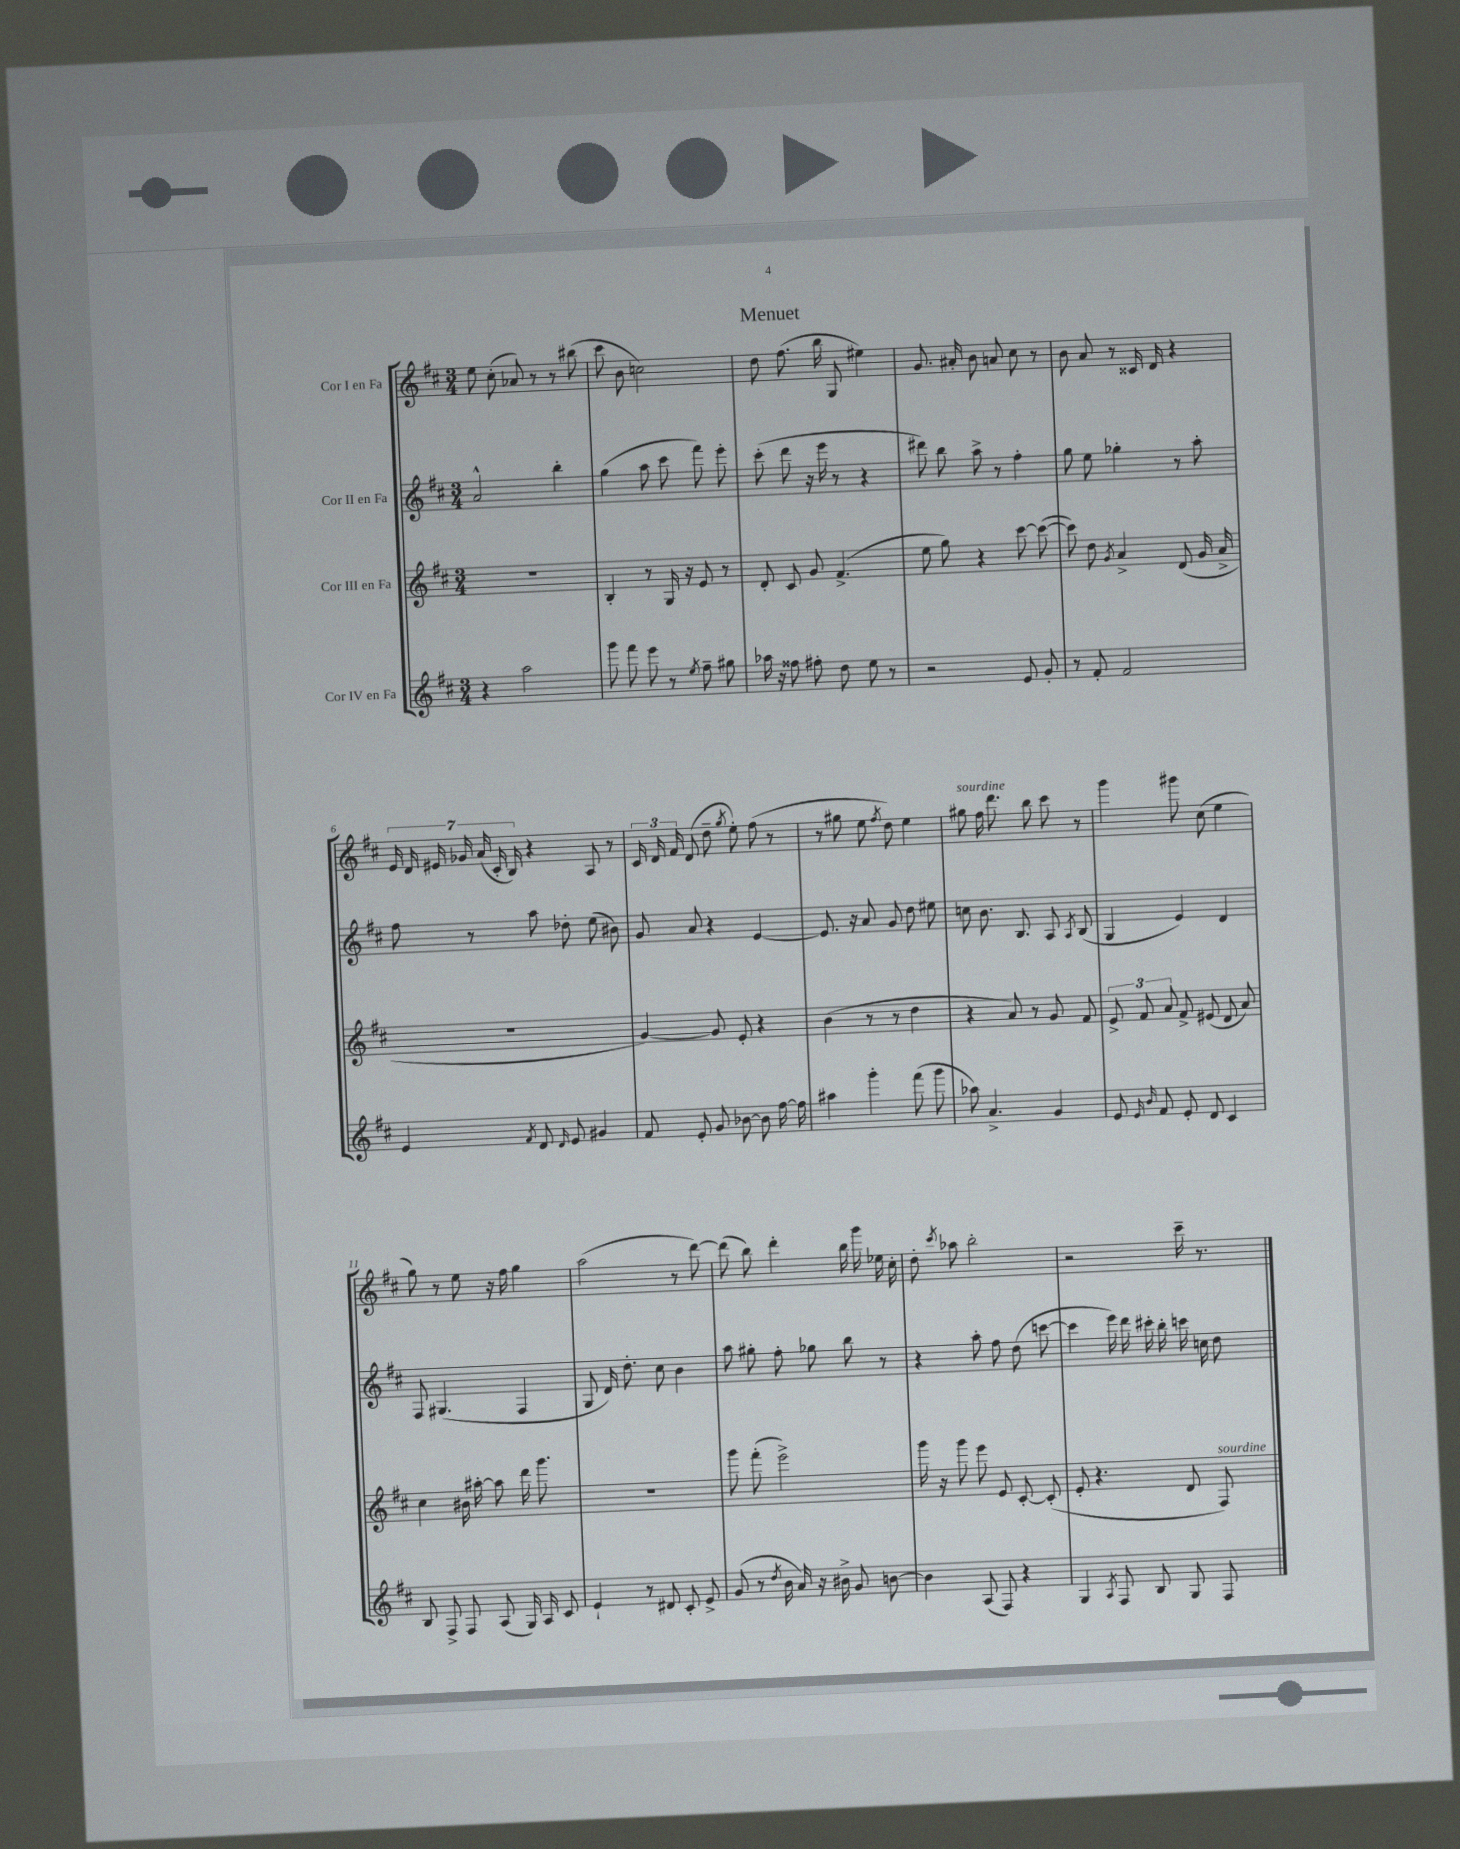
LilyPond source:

\header { title = "Menuet" }
<<
\new StaffGroup <<
\new Staff = "s0" \with { instrumentName = "Cor I en Fa" } {
    \clef treble \key d \major \numericTimeSignature \time 3/4
    \autoBeamOff e''8 cis''8-.( aes'8) r8 r8 bis''8( |
    cis'''8 b'8 c''2) |
    d''8 fis''8.( b''16 g8 eis''4) |
    g'8. ais'16-. b'8 a'8 cis''8 r8 |
    b'8 a'8 r8 cisis'16 d'16 r4 |
    \tuplet 7/4 { e'16 d'16 eis'16 ges'16 a'16( cis'16-. b16) } r4 a8 r8 |
    \tuplet 3/2 { cis'16 d'16 fis'16 } d'8( d''8-- \acciaccatura { g''8 } e''8-.) fis''8( r8 |
    r8 gis''8 e''8 \acciaccatura { fis''8 } d''8) e''4 |
    gis''8^\markup { \italic "sourdine" } fis''16 d'''8. b''8 cis'''8 r8 |
    g'''4 gis'''8 cis''8( e''4 |
    g''8) r8 e''8 r16 fis''16 g''4 |
    a''2( r8 d'''8~) |
    d'''8( b''8) d'''4-. b''16 g'''16 ees''16 cis''16-. |
    d''8-. \acciaccatura { cis'''8 } aes''8 b''2-. |
    r2 cis'''16-- r8. \bar "|." |
}
\new Staff = "s1" \with { instrumentName = "Cor II en Fa" } {
    \clef treble \key d \major \numericTimeSignature \time 3/4
    \autoBeamOff a'2-^ b''4-. |
    g''4( a''8 cis'''8 fis'''8) e'''8-. |
    cis'''8-.( d'''8 r16 e'''16 r8 r4 |
    dis'''8) b''8 a''8-> r8 fis''4-. |
    g''8 e''8 ges''4-. r8 a''8-. |
    fis''8 r8 a''8 des''8-. e''8( bis'8) |
    g'8 a'8 r4 e'4~ |
    e'8. r16 a'8 g'8 d''8 eis''8 |
    c''8 b'8. b8. a8 \acciaccatura { a8 } b8( |
    g4 e'4) d'4 |
    fis8 gis4.( fis4 |
    g8 d'16) d''8.-. cis''8 b'4 |
    a''8 gis''8-. fis''8-. ges''8 b''8 r8 |
    r4 a''8-. fis''8 d''8( c'''8~ |
    c'''4 e'''16) d'''16 cis'''16-. b''16-. c'''16 c''16 d''8 \bar "|." |
}
\new Staff = "s2" \with { instrumentName = "Cor III en Fa" } {
    \clef treble \key d \major \numericTimeSignature \time 3/4
    \autoBeamOff R2. |
    b4-. r8 g16 r16 e'8 r8 |
    d'8-. cis'8 g'8 fis'4.->( |
    e''8 g''8) r4 cis'''8~ cis'''8~( |
    cis'''8) d''8 \acciaccatura { g'8 } a'4-> d'8( g'16 a'16-> |
    R2. |
    g'4~) g'8 e'8-. r4 |
    b'4( r8 r8 d''4 |
    r4 a'8) r8 g'8 fis'8 |
    \tuplet 3/2 { e'8-> fis'8 a'8 } fis'8-> eis'8( d'8 a'8) |
    cis''4 bis'16 ais''16~-. ais''8 d'''16 g'''8. |
    R2. |
    g'''8 fis'''8-.( e'''2->) |
    g'''16 r16 g'''8 e'''8 e'8 cis'8~-. cis'8-.( |
    e'8-. r4. d'8 fis8^\markup { \italic "sourdine" }) \bar "|." |
}
\new Staff = "s3" \with { instrumentName = "Cor IV en Fa" } {
    \clef treble \key d \major \numericTimeSignature \time 3/4
    \autoBeamOff r4 a''2 |
    g'''8 fis'''8 e'''8 r8 \acciaccatura { e''8 } fis''8-- gis''8 |
    aes''16 r16 fisis''8 fis''8-. d''8 e''8 r8 |
    r2 e'8 g'8-. |
    r8 fis'8-. fis'2 |
    e'4 \acciaccatura { fis'8 } d'8 \grace { d'16 } e'8 gis'4 |
    fis'8 e'8-. g'8 bes'8~ bes'8 fis''16~ fis''16 |
    ais''4 g'''4-. fis'''8( g'''8 |
    aes''8) a'4.-> g'4 |
    e'8 \grace { e'16 b'16 } fis'8 e'8-. d'8 cis'4 |
    b8 fis8-> fis8 a8( g16) a16 cis'8 |
    e'4-! r8 dis'8 cis'8-. e'8-> |
    g'8( r8 \acciaccatura { d''8 } b'16 a'16) r16 bis'16-> g'8 b'8~ |
    b'4 a8( fis8) r4 |
    g4 \acciaccatura { a8 } fis8 b8 g8 fis8 \bar "|." |
}
>>
>>
